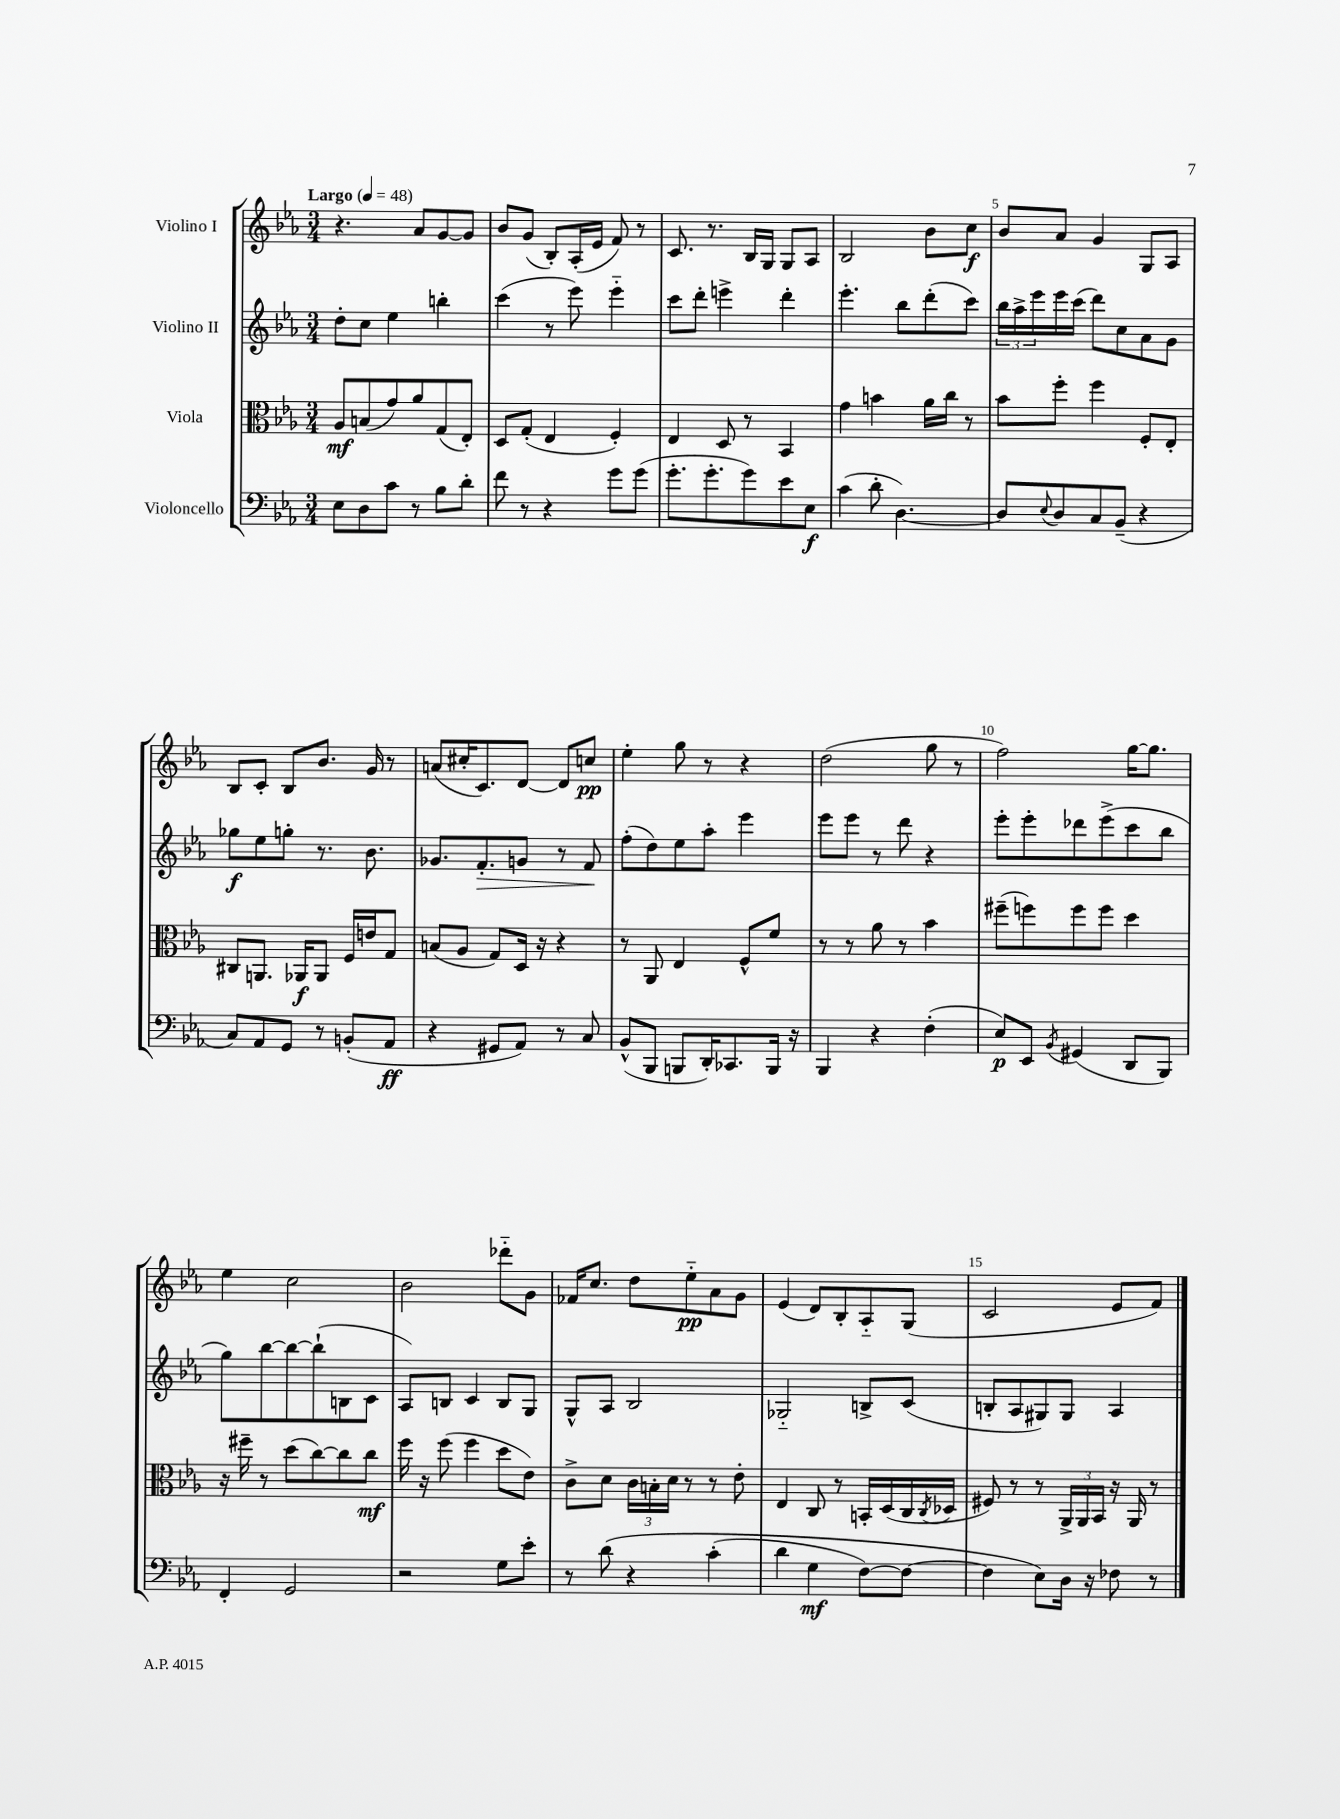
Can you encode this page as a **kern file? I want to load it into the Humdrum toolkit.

**kern	**dynam	**kern	**dynam	**kern	**dynam	**kern	**dynam
*part4	*part4	*part3	*part3	*part2	*part2	*part1	*part1
*staff4	*staff4	*staff3	*staff3	*staff2	*staff2	*staff1	*staff1
*I"Violoncello	*	*I"Viola	*	*I"Violino II	*	*I"Violino I	*
*clefF4	*	*clefC3	*	*clefG2	*	*clefG2	*
*k[b-e-a-]	*	*k[b-e-a-]	*	*k[b-e-a-]	*	*k[b-e-a-]	*
*M3/4	*	*M3/4	*	*M3/4	*	*M3/4	*
*MM48	*	*MM48	*	*MM48	*	*MM48	*
=1	=1	=1	=1	=1	=1	=1	=1
!	!	!	!	!	!	!LO:TX:a:B:t=Largo	!
8E-\L	.	8A-/L	mf	8dd'\L	.	4.r	.
8D\	.	(8Bn/	.	8cc\J	.	.	.
8c\J	.	8g/)	.	4ee-\	.	.	.
8r	.	8a-/	.	.	.	8a-/L	.
8B-\L	.	(8G/	.	4bbn'\	.	[8g/	.
8d'\J	.	8E-'/J)	.	.	.	8g/J]	.
=2	=2	=2	=2	=2	=2	=2	=2
8f\	.	8D/L	.	(4ccc\	.	8b-/L	.
8r	.	(8G'/J	.	.	.	(8g/J	.
4r	.	4E-/	.	8r	.	8B-'/L)	.
.	.	.	.	8eee-\)	.	(16A-'/L	.
.	.	.	.	.	.	16e-/JJ	.
8g\L	.	4F'/)	.	4eee-\	.	8f/)	.
(8g\J	.	.	.	.	.	8r	.
=3	=3	=3	=3	=3	=3	=3	=3
8.g'\L	.	4E-/	.	8ccc\L	.	8.c/	.
.	.	.	.	8ddd'\J	.	.	.
8.g'\	.	.	.	.	.	8.r	.
.	.	8D/	.	4eeen^\	.	.	.
8g\)	.	8r	.	.	.	16B-/LL	.
.	.	.	.	.	.	16G/JJ	.
8e-\	.	4BB-/	.	4ddd'\	.	8G/L	.
8E-\J	f	.	.	.	.	8A-/J	.
=4	=4	=4	=4	=4	=4	=4	=4
(4c\	.	4g\	.	4.eee-'\	.	2B-/	.
8d'\	.	4bn\	.	.	.	.	.
[4.D\)	.	.	.	8bb-\L	.	.	.
.	.	16a-\LL	.	(8ddd'\	.	8b-\L	.
.	.	16cc\JJ	.	.	.	.	.
.	.	8r	.	8ccc\J)	.	8cc\J	f
=5	=5	=5	=5	=5	=5	=5	=5
8D/L]	.	8b-\L	.	24bb-\LL	.	8b-/L	.
.	.	.	.	24aa-^\	.	.	.
.	.	.	.	24eee-\	.	.	.
8qqE-/	.	.	.	.	.	.	.
8D/	.	8ff'\J	.	16eee-\	.	8a-/J	.
.	.	.	.	(16ccc\JJ	.	.	.
8C/	.	4ff\	.	8ddd\L)	.	4g/	.
(8BB-~/J	.	.	.	8cc\	.	.	.
4r	.	8F'/L	.	8a-\	.	8G/L	.
.	.	8E-'/J	.	8g\J	.	8A-/J	.
!!LO:LB:g=z
=6	=6	=6	=6	=6	=6	=6	=6
8C/L)	.	8C#X/L	.	8gg-X\L	f	8B-/L	.
8AA-/	.	8.AAn/J	.	8ee-\	.	8c'/J	.
8GG/J	.	.	.	8ggn'\J	.	8B-/L	.
.	.	16AA-X/KL	f	.	.	.	.
8r	.	8AA-/J	.	8.r	.	8.b-/J	.
(8BBn'/L	.	16F/LL	.	.	.	.	.
.	.	16en/J	.	8.b-\	.	16g/	.
8AA-/J	ff	8G/J	.	.	.	8r	.
=7	=7	=7	=7	=7	=7	=7	=7
4r	.	(8Bn/L	.	8.g-X/L	.	(8an/L	.
.	.	8A-/J	.	.	.	16cc#X'/K	.
!	!	!	!	!	!LO:HP:b	!	!
.	.	.	.	8.f'/	>	8.c/)	.
8GG#X/L	.	8G/L)	.	.	.	.	.
8AA-/J)	.	16D/Jk	.	8gn/J	.	[8d/J	.
.	.	16r	.	.	.	.	.
8r	.	4r	.	8r	.	8d/L]	.
8C/	.	.	.	8f/	.	8ccn/J	pp
.	.	.	.	.	]	.	.
=8	=8	=8	=8	=8	=8	=8	=8
(8BB-^^/L	.	8r	.	(8ff'\L	.	4ee-'\	.
8BBB-/J	.	8AA-/	.	8dd\)	.	.	.
8BBBn/L	.	4E-/	.	8ee-\	.	8gg\	.
16DD'/K)	.	.	.	8aa-'\J	.	8r	.
8.CC-X/	.	.	.	.	.	.	.
.	.	8F^^/L	.	4eee-\	.	4r	.
16BBB/Jk	.	8f/J	.	.	.	.	.
16r	.	.	.	.	.	.	.
=9	=9	=9	=9	=9	=9	=9	=9
4BBB-/	.	8r	.	8eee-\L	.	(2dd\	.
.	.	8r	.	8eee-\J	.	.	.
4r	.	8a-\	.	8r	.	.	.
.	.	8r	.	8ddd\	.	.	.
(4F'\	.	4b-\	.	4r	.	8gg\	.
.	.	.	.	.	.	8r	.
=10	=10	=10	=10	=10	=10	=10	=10
8E-/L)	p	(8ff#X~\L	.	8eee-'\L	.	2ff\)	.
8EE-/J	.	8ffn\)	.	8eee-'\	.	.	.
8qBB-/	.	.	.	.	.	.	.
(4GG#X/	.	8ff\	.	8ddd-X\	.	.	.
.	.	8ff\J	.	(8eee-^\	.	.	.
8DD/L	.	4dd\	.	8ccc\	.	[16gg\KL	.
.	.	.	.	.	.	8.gg\J]	.
8BBB-/J)	.	.	.	8bb-\J	.	.	.
!!LO:LB:g=z
=11	=11	=11	=11	=11	=11	=11	=11
4FF'/	.	16r	.	8gg\L)	.	4ee-\	.
.	.	16ff#X~\	.	.	.	.	.
.	.	8r	.	[8bb-\	.	.	.
2GG/	.	(8dd\L	.	8bb-\_	.	2cc\	.
.	.	[8cc\)	.	(8bb-`\]	.	.	.
.	.	8cc\]	.	8Bn\	.	.	.
.	.	8cc\J	mf	8c\J	.	.	.
=12	=12	=12	=12	=12	=12	=12	=12
2r	.	16ff\	.	8A-/L)	.	2b-\	.
.	.	16r	.	.	.	.	.
.	.	(8ff\	.	8Bn/J	.	.	.
.	.	4ff\	.	4c/	.	.	.
8G\L	.	8dd\L	.	8B/L	.	8ddd-X\L	.
8e-'\J	.	8e-\J)	.	8G/J	.	8g\J	.
=13	=13	=13	=13	=13	=13	=13	=13
8r	.	8c^\L	.	8G^^/L	.	16f-X/KL	.
.	.	.	.	.	.	8.cc/J	.
(8d\	.	8d\J	.	8A-/J	.	.	.
4r	.	24c\LL	.	2B-/	.	8dd\L	.
.	.	24Bn'\	.	.	.	.	.
.	.	24d\JJ	.	.	.	.	.
.	.	8r	.	.	.	8ee-\	pp
(4c'\	.	8r	.	.	.	8a-\	.
.	.	8e-'\	.	.	.	8g\J	.
=14	=14	=14	=14	=14	=14	=14	=14
4d\	.	4E-/	.	2G-X/	.	(4e-/	.
4G\	mf	8C/	.	.	.	8d/L)	.
.	.	8r	.	.	.	8B-'/	.
[8F\L)	.	16BBn'/LL	.	8Bn^/L	.	8A-/	.
.	.	(16D/	.	.	.	.	.
8F\J_	.	16C/	.	(8c/J	.	(8G/J	.
.	.	8qC/	.	.	.	.	.
.	.	16D-X/JJ	.	.	.	.	.
=15	=15	=15	=15	=15	=15	=15	=15
4F\]	.	8F#X/)	.	8Bn'/L	.	2c/	.
.	.	8r	.	8A-/	.	.	.
8E-\L)	.	8r	.	8G#X/)	.	.	.
16D\Jk	.	24AA-^/LL	.	8G#/J	.	.	.
.	.	24AA-/	.	.	.	.	.
16r	.	.	.	.	.	.	.
.	.	24BB-/JJ	.	.	.	.	.
8F-X\	.	16r	.	4A-/	.	8e-/L	.
.	.	16AA-/	.	.	.	.	.
8r	.	8r	.	.	.	8f/J)	.
==	==	==	==	==	==	==	==
*-	*-	*-	*-	*-	*-	*-	*-
